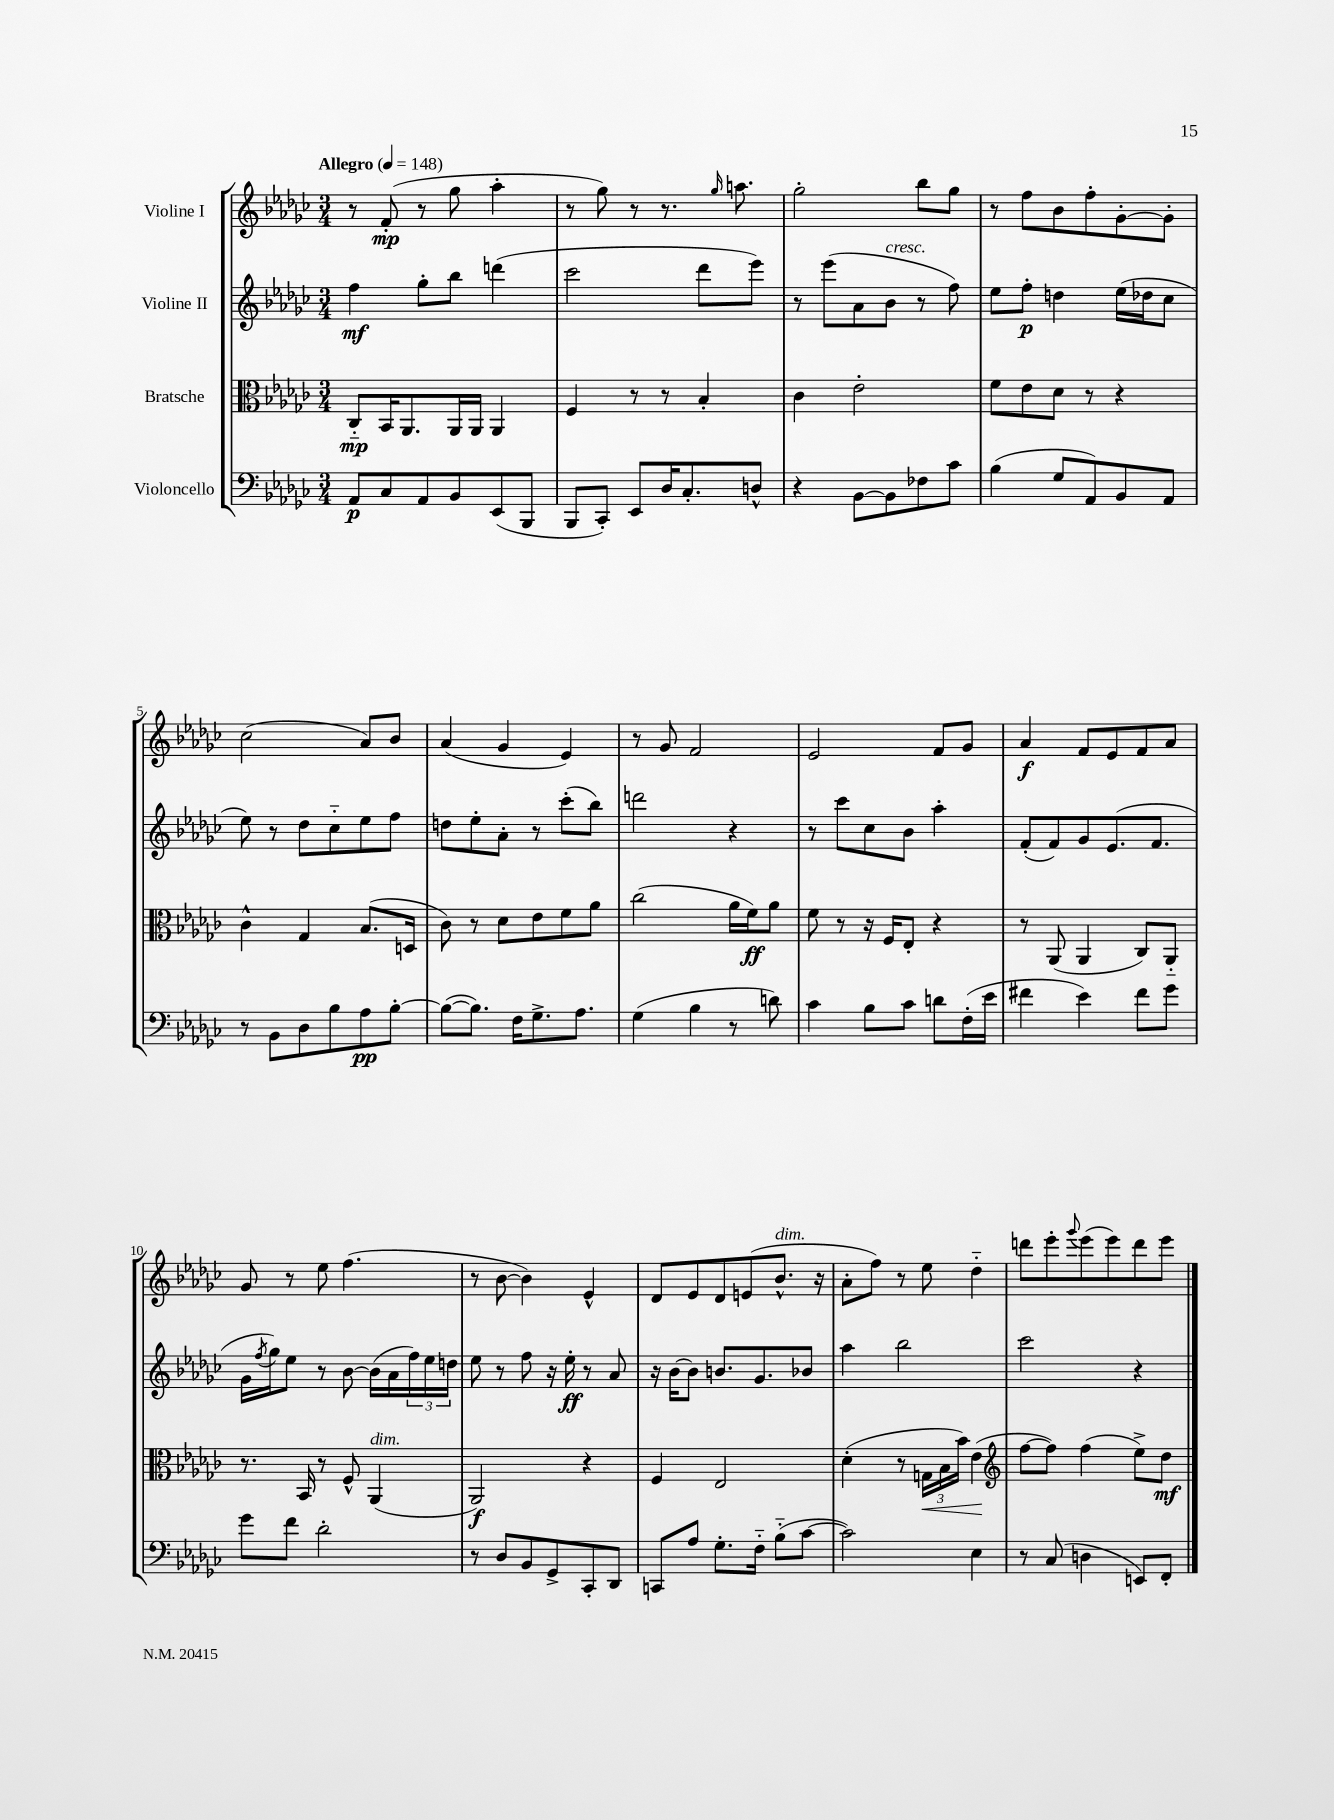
<<
\new StaffGroup <<
\new Staff = "s0" \with { instrumentName = "Violine I" } {
    \clef treble \key ges \major \numericTimeSignature \time 3/4 \tempo "Allegro" 4 = 148
    r8 f'8-.\mp( r8 ges''8 aes''4-. |
    r8 ges''8) r8 r8. \grace { ges''16 } a''8. |
    ges''2-. bes''8 ges''8 |
    r8 f''8 bes'8 f''8-. ges'8~-. ges'8-. |
    ces''2( aes'8) bes'8 |
    aes'4( ges'4 ees'4) |
    r8 ges'8 f'2 |
    ees'2 f'8 ges'8 |
    aes'4\f f'8 ees'8 f'8 aes'8 |
    ges'8 r8 ees''8 f''4.( |
    r8 bes'8~ bes'4) ees'4-^ |
    des'8 ees'8 des'8 e'8( bes'8.-^^\markup { \italic "dim." } r16 |
    aes'8-. f''8) r8 ees''8 des''4-_ |
    d'''8 ees'''8-. \appoggiatura { ges'''8 } ees'''8( ees'''8) d'''8 ees'''8 \bar "|." |
}
\new Staff = "s1" \with { instrumentName = "Violine II" } {
    \clef treble \key ges \major \numericTimeSignature \time 3/4
    f''4\mf ges''8-. bes''8 d'''4( |
    ces'''2 des'''8 ees'''8) |
    r8 ees'''8( aes'8 bes'8^\markup { \italic "cresc." } r8 f''8) |
    ees''8 f''8-.\p d''4 ees''16( des''16 ces''8 |
    ees''8) r8 des''8 ces''8-_ ees''8 f''8 |
    d''8 ees''8-. aes'8-. r8 ces'''8-.( bes''8) |
    d'''2 r4 |
    r8 ces'''8 ces''8 bes'8 aes''4-. |
    f'8-.( f'8) ges'8 ees'8.( f'8. |
    ges'16 \acciaccatura { f''8 } ges''16) ees''8 r8 bes'8~ bes'16( aes'16 \tuplet 3/2 { f''16) ees''16 d''16 } |
    ees''8 r8 f''8 r16 ees''16-.\ff r8 aes'8 |
    r16 bes'16~ bes'8 b'8. ges'8. bes'8 |
    aes''4 bes''2 |
    ces'''2 r4 \bar "|." |
}
\new Staff = "s2" \with { instrumentName = "Bratsche" } {
    \clef alto \key ges \major \numericTimeSignature \time 3/4
    ces8-_\mp bes,16 aes,8. aes,16 aes,16 aes,4 |
    f4 r8 r8 bes4-. |
    ces'4 ees'2-. |
    f'8 ees'8 des'8 r8 r4 |
    ces'4-^ ges4 bes8.( d16 |
    ces'8) r8 des'8 ees'8 f'8 aes'8 |
    ces''2( aes'16 f'16\ff) aes'8 |
    f'8 r8 r16 f16 ees8-. r4 |
    r8 aes,8( aes,4 ces8) aes,8-_ |
    r8. bes,16 r8 f8-^ aes,4^\markup { \italic "dim." }( |
    aes,2\f) r4 |
    f4 ees2 |
    des'4-.( r8 \tuplet 3/2 { g16\< bes16 bes'16) } ees'4\!( |
    \clef treble f''8~ f''8) f''4( ees''8->) des''8\mf \bar "|." |
}
\new Staff = "s3" \with { instrumentName = "Violoncello" } {
    \clef bass \key ges \major \numericTimeSignature \time 3/4
    aes,8\p ces8 aes,8 bes,8 ees,8( bes,,8 |
    bes,,8 ces,8-.) ees,8 des16 ces8.-. d8-^ |
    r4 bes,8~ bes,8 fes8 ces'8 |
    bes4( ges8 aes,8) bes,8 aes,8 |
    r8 bes,8 des8 bes8 aes8\pp bes8~-. |
    bes8~( bes8.) f16 ges8.-> aes8. |
    ges4( bes4 r8 d'8) |
    ces'4 bes8 ces'8 d'8 f16-.( ees'16 |
    fis'4 ees'4) fis'8 ges'8 |
    ges'8 f'8 des'2-. |
    r8 des8 bes,8 ges,8-> ces,8-. des,8 |
    c,8 aes8 ges8.-. f16-_ bes8-_( ces'8~ |
    ces'2) ees4 |
    r8 ces8( d4 e,8) f,8-. \bar "|." |
}
>>
>>
